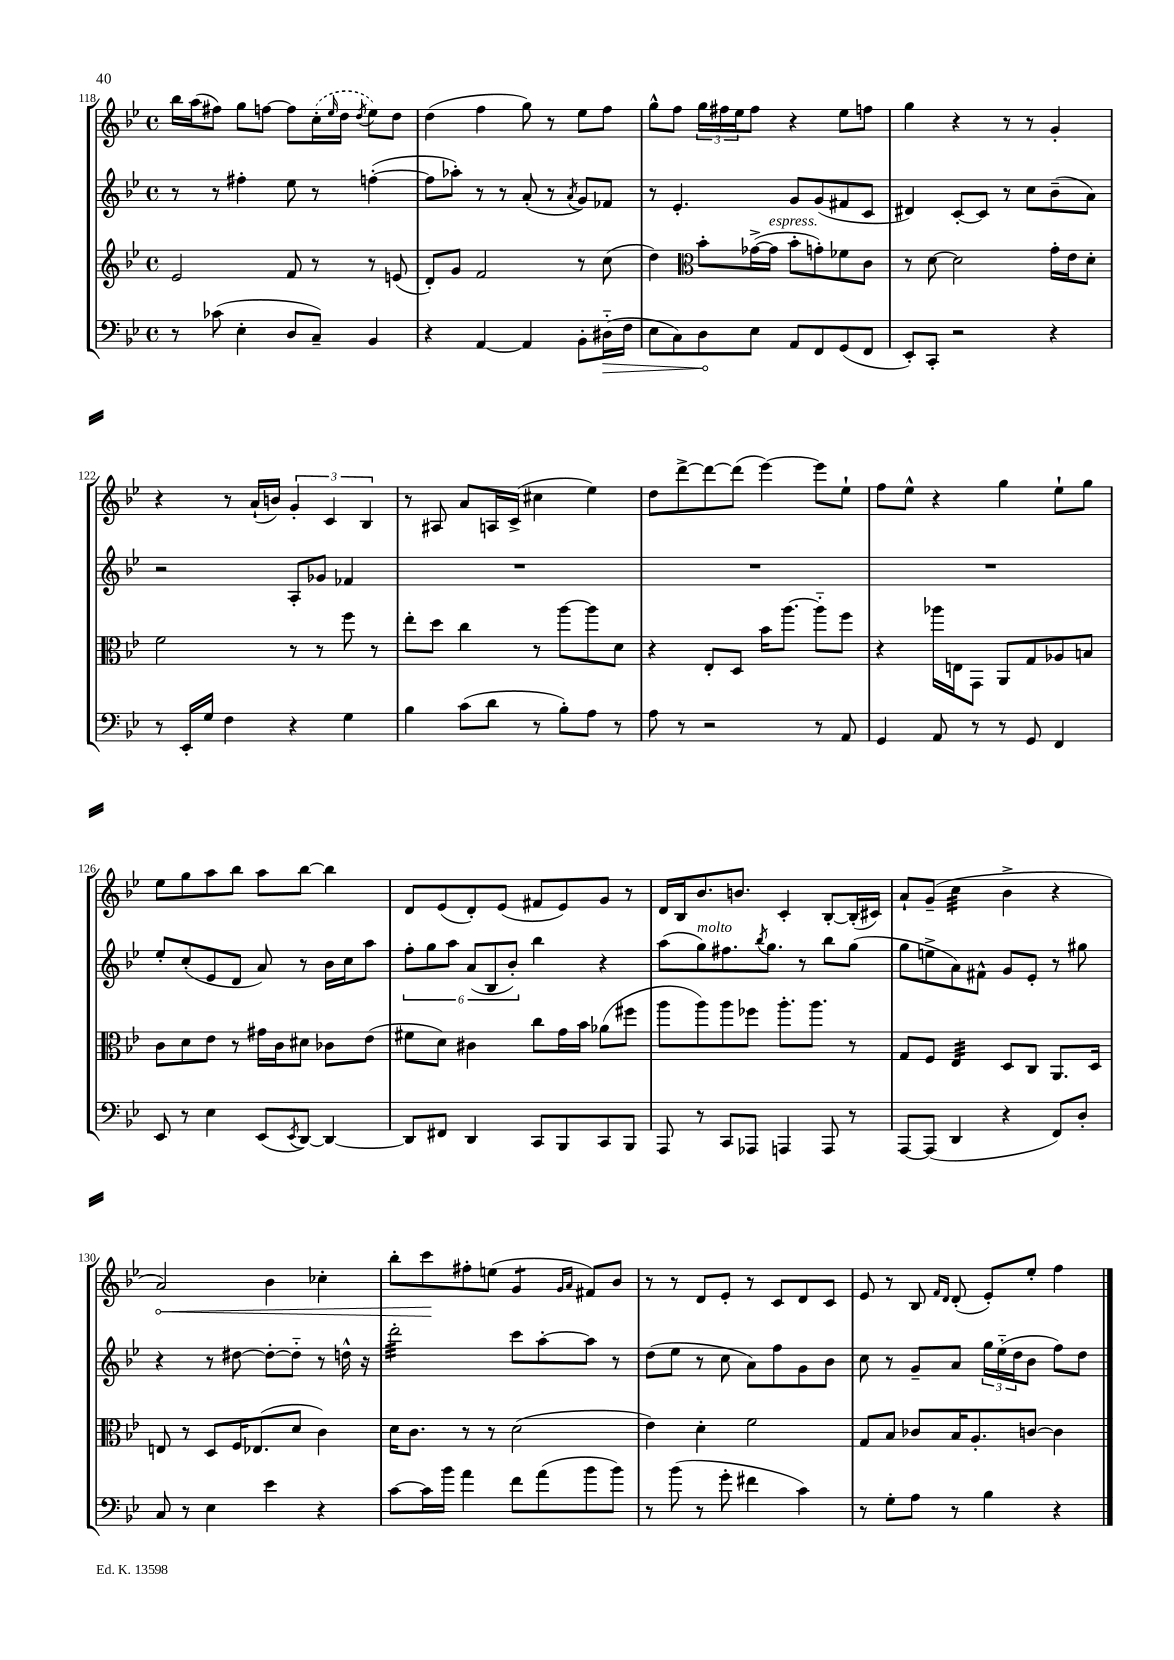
<<
\new StaffGroup <<
\new Staff = "s0" {
    \clef treble \key bes \major \defaultTimeSignature \time 4/4
    bes''16 a''16( fis''8) g''8 f''8~ f''8 \once \slurDashed c''16-.( \grace { ees''16 } d''16 \acciaccatura { d''8 } ees''8) d''8 |
    d''4( f''4 g''8) r8 ees''8 f''8 |
    g''8-^ f''8 \tuplet 3/2 { g''16 fis''16 ees''16 } fis''8 r4 ees''8 f''8 |
    g''4 r4 r8 r8 g'4-. |
    r4 r8 a'16-!( b'16) \tuplet 3/2 { g'4-. c'4 bes4 } |
    r8 ais8 a'8 a16 c'16->( cis''4 ees''4) |
    d''8 d'''8~-> d'''8~ d'''8( ees'''4~) ees'''8 ees''8-! |
    f''8 ees''8-^ r4 g''4 ees''8-! g''8 |
    ees''8 g''8 a''8 bes''8 a''8 bes''8~ bes''4 |
    d'8 ees'8( d'8-.) ees'8( fis'8 ees'8) g'8 r8 |
    d'16 bes16 bes'8. b'8. c'4-. bes8~-. bes16-.( cis'16) |
    a'8-! g'8--( c''4:32 bes'4-> r4 |
    \once \override Hairpin.circled-tip = ##t a'2\<) bes'4 ces''4-. |
    bes''8-. c'''8\! fis''8-. e''8( g'4:8 \grace { g'16 a'16 } fis'8) bes'8 |
    r8 r8 d'8 ees'8-. r8 c'8 d'8 c'8 |
    ees'8 r8 bes8 \grace { f'16 d'16 } d'8-.( ees'8-.) ees''8-. f''4 \bar "|." |
}
\new Staff = "s1" {
    \clef treble \key bes \major \defaultTimeSignature \time 4/4
    r8 r8 fis''4-. ees''8 r8 f''4~-.( |
    f''8 aes''8-.) r8 r8 a'8-.( r8 \acciaccatura { a'8 } g'8) fes'8 |
    r8 ees'4.-. g'8 g'8( fis'8 c'8 |
    dis'4) c'8~-. c'8 r8 c''8 bes'8--( a'8) |
    r2 a8-. ges'8 fes'4 |
    R1 |
    R1 |
    R1 |
    ees''8-. c''8-.( ees'8 d'8 a'8) r8 bes'16 c''16 a''8 |
    \tuplet 6/4 { f''8-. g''8 a''8 a'8( bes8 bes'8-.) } bes''4 r4 |
    a''8( g''8^\markup { \italic "molto" }) fis''8. \acciaccatura { bes''8 } g''8. r8 bes''8 g''8( |
    g''8 e''8-> a'8) fis'8-^ g'8 ees'8-. r8 gis''8 |
    r4 r8 dis''8~ dis''8~-. dis''8-_ r8 d''16-^ r16 |
    d'''2:32-. c'''8 a''8~-. a''8 r8 |
    d''8( ees''8 r8 c''8 a'8) f''8 g'8 bes'8 |
    c''8 r8 g'8-- a'8 \tuplet 3/2 { g''16 ees''16-_( d''16 } bes'8 f''8) d''8 \bar "|." |
}
\new Staff = "s2" {
    \clef treble \key bes \major \defaultTimeSignature \time 4/4
    ees'2 f'8 r8 r8 e'8( |
    d'8-.) g'8 f'2 r8 c''8( |
    d''4) \clef alto bes'8-. ges'16~->( ges'16^\markup { \italic "espress." } bes'8-. g'8-.) fes'8 c'8 |
    r8 d'8~ d'2 g'16-. ees'16 d'8-. |
    f'2 r8 r8 f''8 r8 |
    ees''8-. d''8 c''4 r8 a''8~ a''8 d'8 |
    r4 ees8-. d8 bes'16 a''8.~ a''8-_ f''8 |
    r4 aes''16 e16 g,8 a,8 g8 aes8 b8 |
    c'8 d'8 ees'8 r8 gis'16 c'16 dis'8 ces'8 ees'8( |
    fis'8 d'8) cis'4 c''8 g'16 bes'16 aes'8( fis''8 |
    a''8 a''8) a''8 fes''8 a''8.-. a''8. r8 |
    g8 f8 ees4:32 d8 c8 a,8. d16 |
    e8 r8 d8 f16 ees8.( d'8 c'4) |
    d'16 c'8. r8 r8 d'2( |
    ees'4) d'4-. f'2 |
    g8 bes8 ces'8 bes16 a8.-. c'8~ c'4 \bar "|." |
}
\new Staff = "s3" {
    \clef bass \key bes \major \defaultTimeSignature \time 4/4
    r8 ces'8( ees4-. d8 c8--) bes,4 |
    r4 a,4~ a,4 bes,8-. \once \override Hairpin.circled-tip = ##t dis16-_\>( f16 |
    ees8 c8) d8\! ees8 a,8 f,8 g,8( f,8 |
    ees,8-.) c,8-. r2 r4 |
    r8 ees,16-. g16 f4 r4 g4 |
    bes4 c'8( d'8 r8 bes8-.) a8 r8 |
    a8 r8 r2 r8 a,8 |
    g,4 a,8 r8 r8 g,8 f,4 |
    ees,8 r8 ees4 ees,8( \acciaccatura { ees,8 } d,8~) d,4~ |
    d,8 fis,8 d,4 c,8 bes,,8 c,8 bes,,8 |
    a,,8 r8 c,8 aes,,8 a,,4 a,,8 r8 |
    a,,8~ a,,8( d,4 r4 f,8) d8-. |
    c8 r8 ees4 ees'4 r4 |
    c'8~ c'16 bes'16 a'4 f'8 a'8( bes'8 bes'8) |
    r8 bes'8( r8 g'8-. fis'4 c'4) |
    r8 g8-. a8 r8 bes4 r4 \bar "|." |
}
>>
>>
\layout { \context { \Score currentBarNumber = #118 } }
